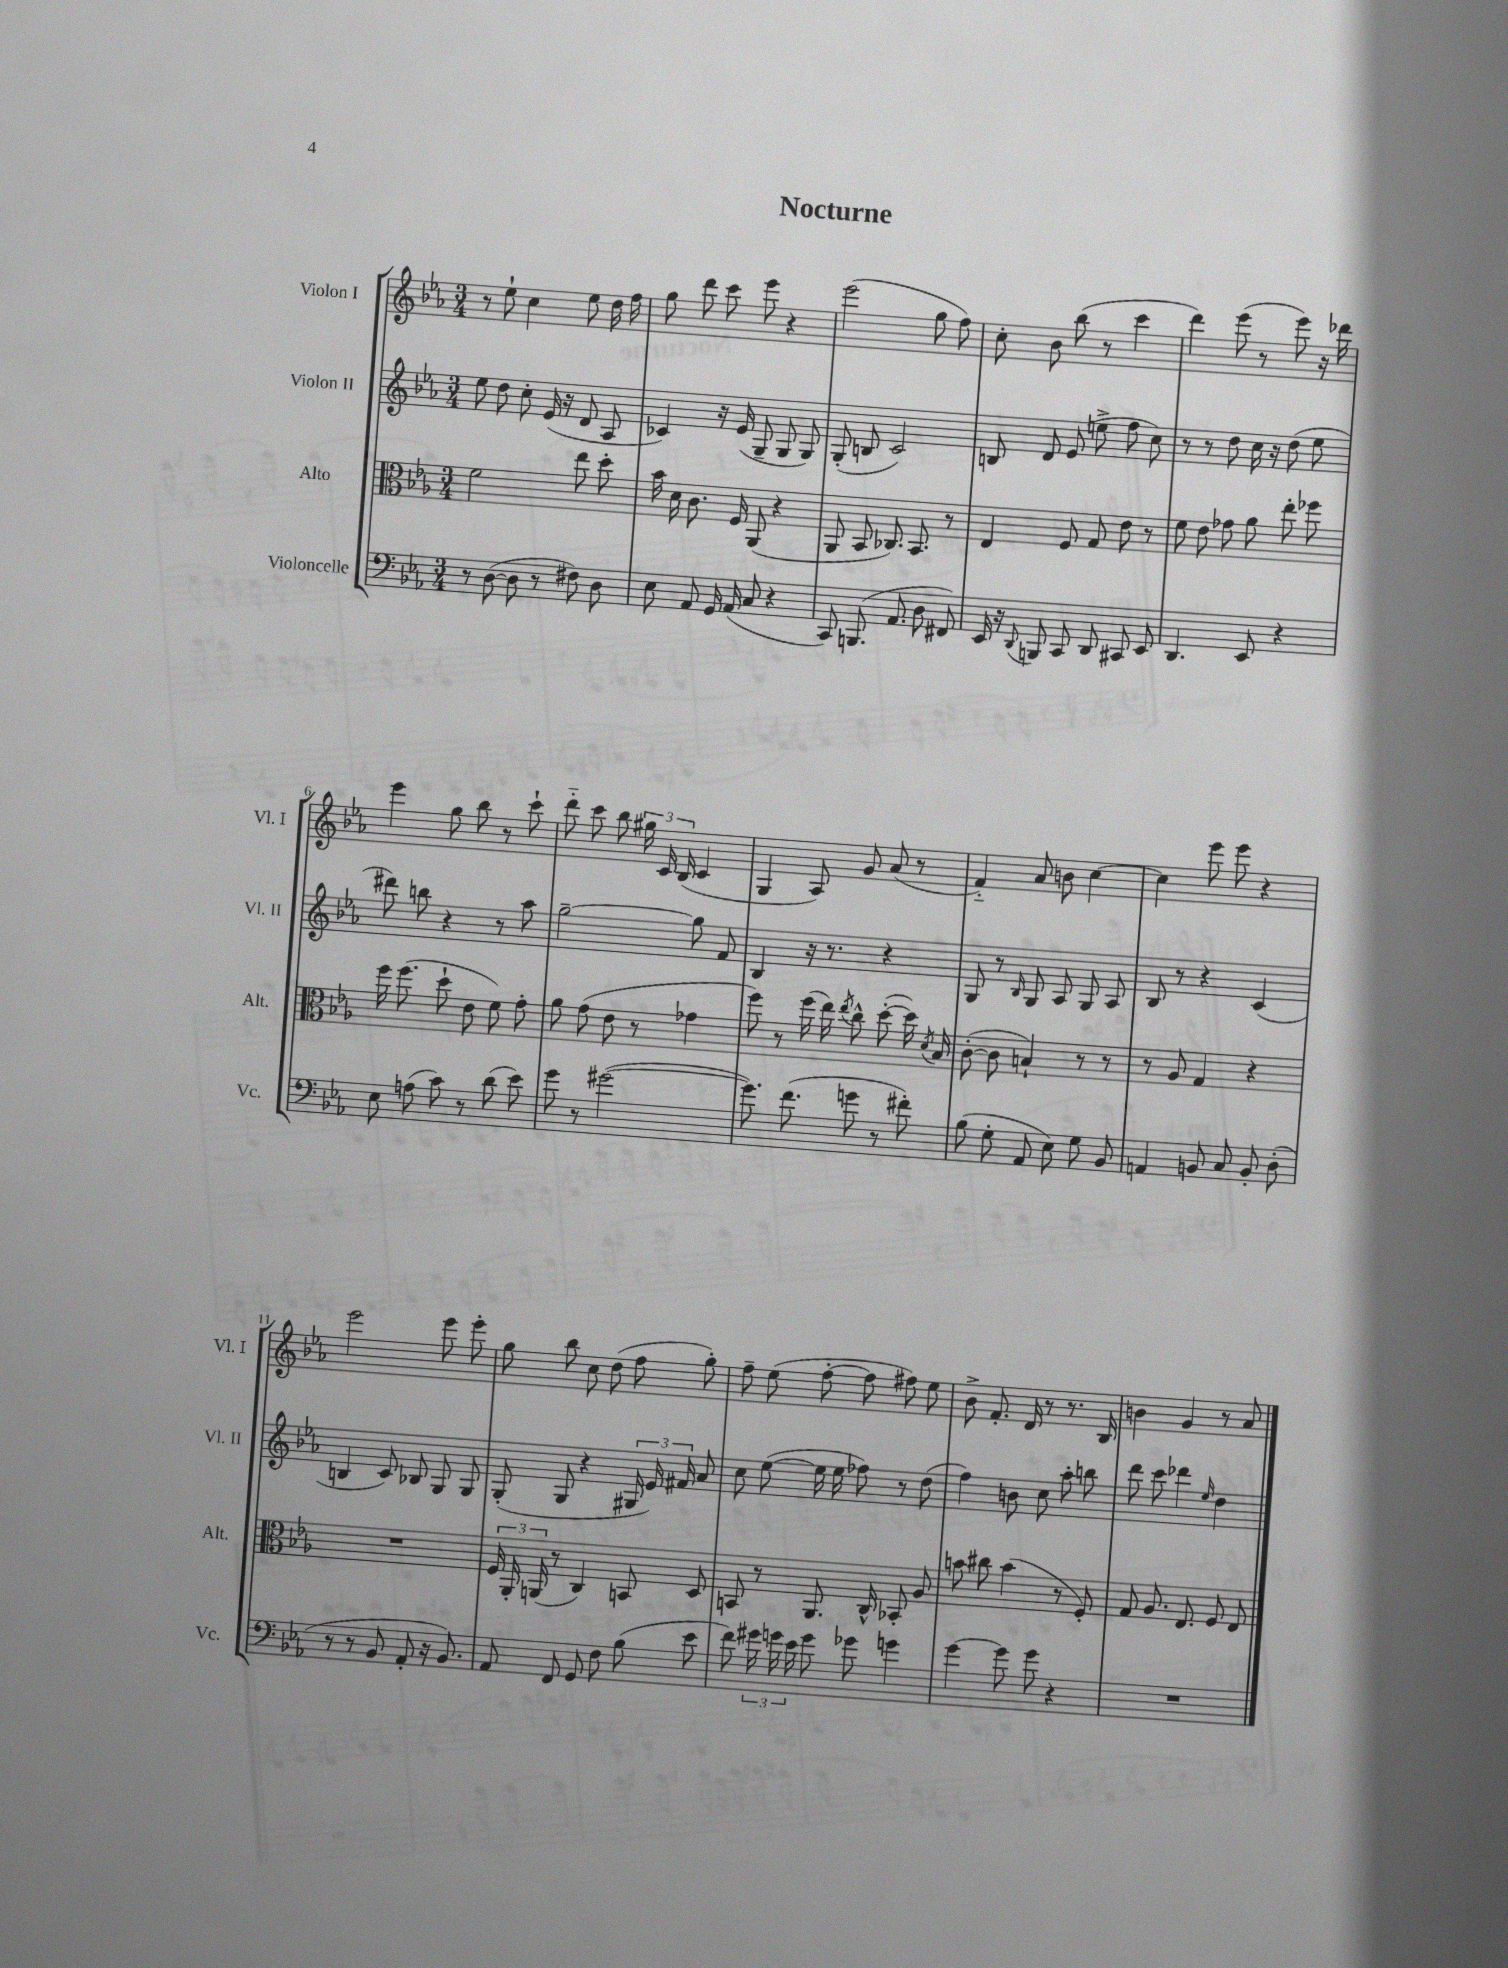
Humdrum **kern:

**kern	**kern	**kern	**kern
*part4	*part3	*part2	*part1
*staff4	*staff3	*staff2	*staff1
*I"Violoncelle	*I"Alto	*I"Violon II	*I"Violon I
*I'Vc.	*I'Alt.	*I'Vl. II	*I'Vl. I
*clefF4	*clefC3	*clefG2	*clefG2
*k[b-e-a-]	*k[b-e-a-]	*k[b-e-a-]	*k[b-e-a-]
*M3/4	*M3/4	*M3/4	*M3/4
=1	=1	=1	=1
8r	2f\	8ee-\	8r
([8D\	.	8dd\	8ee-`\
8D\]	.	8cc'\	4cc\
8r	.	(16e-/	.
.	.	16r	.
8F#X\)	8ee-\	8d/	8ee-\
8D\	8dd'\	8A-/	16dd\
.	.	.	16ff\
=2	=2	=2	=2
8E-\	16b-\	4c-X/)	8gg\
.	16d\	.	.
8AA-/	8.c\	.	8ddd\
16GG/	.	16r	8ccc\
(16AA-/	16F/	(16e-/	.
8C/	(8AA-/	8G~/	8eee-\
4r	4r	8G/	4r
.	.	8G/)	.
=3	=3	=3	=3
8CC/)	8AA-/	(8G'/	(2eee-\
(8.BBBn/	8BB-/	8Bn/	.
.	8.C-X/)	2c/)	.
8.AA-/	.	.	.
.	8.BB-/	.	.
8D\	.	.	8gg\
8FF#X/)	8r	.	8ff\)
=4	=4	=4	=4
16EE-/	4E-/	8Bn/	8cc'\
16r	.	.	.
8qqDD/	.	.	.
8BBBn/	.	8d/	8b-\
8CC/	8F/	(8e-/	(8bb-\
8DD/	8G/	8een^\	8r
8CC#X/	8e-\	8ff\	4ccc\
8EE-/	8r	8cc\)	.
=5	=5	=5	=5
4.DD/	8f\	8r	4ddd\)
.	8e-\	8r	.
.	8g-X\	8dd\	(8eee-\
8EE-/	8a-\	16cc\	8r
.	.	16r	.
4r	8ee-'\	(8dd\	8eee-\)
.	8ff-X\	8ee-\	16r
.	.	.	16ddd-X\
!!LO:LB:g=z
=6	=6	=6	=6
8E-\	16ff\	8ddd#X\)	4eee-\
.	(8.ff\	.	.
(8An\	.	8bbn\	.
8c\)	8dd`\	4r	8gg\
8r	8e-\	.	8bb-\
(8d\	8f\)	8r	8r
8e-\)	8g'\	8aa-\	8ccc`\
=7	=7	=7	=7
8g\	8a-\	[2gg~\	8ddd\
8r	(8g\	.	8ccc\
([2g#X\	8e-\	.	8bb-\
.	8r	.	24gg#X\
.	.	.	24c/
.	.	.	(24B-/
.	4g-X\	8gg\]	4c/
.	.	8f/	.
=8	=8	=8	=8
8.g#\])	8ff\)	4B-/	4G/
.	8r	.	.
(8.f\	.	.	.
.	(16ff\	16r	8A-/)
.	16ee-\)	8.r	.
.	8qee-/	.	.
8gn\	8cc^^\	.	8g/
8r	([8dd'\	4r	(8a-/
8f#X'\)	16dd\])	.	8r
.	8qd/	.	.
.	16B-/	.	.
=9	=9	=9	=9
(8B-\	([8c'\	8G/	4f/)
8G'\	8c\]	8r	.
.	.	16qqB-/	.
8AA-/	4Bn`/)	8G/	8a-/
8E-\)	.	8A-/	8bn\
8G\	8r	8G/	[4cc\
8BB-/	8r	8A-/	.
=10	=10	=10	=10
4AAn/	8r	8B-/	4cc\]
.	8A-/	8r	.
8BBn/	4G/	4r	8eee-\
8C/	.	.	8eee-\
8BB'/	4r	(4c/	4r
(8D'\	.	.	.
!!LO:LB:g=z
=11	=11	=11	=11
8r	2.r	4Bn/	2eee-\
8r	.	.	.
8BB-/	.	8c/)	.
8AA-'/	.	8B-X/	.
16r	.	8G/	8eee-\
8.BB-/)	.	.	.
.	.	8G/	8eee-'\
=12	=12	=12	=12
8AA-/	24F/	(8G'/	8gg\
.	24AA-'/	.	.
.	(24AAn/	.	.
8FF/	8r	8G/	8bb-\
8GG/	4C/)	4r	8cc\
8F\	.	.	(8dd\
(8B-\	8BBn/	24G#X/	8ff\
.	.	24e-/)	.
.	.	24f#X/	.
8e-\	8D/	8a-/	8gg'\)
=13	=13	=13	=13
8f\)	8BBn/	8cc\	8ff~\
24g#X\	8r	([8ee-\	(8ee-\
24gn\	.	.	.
24e-\	.	.	.
8g\	8.AA-/	16ee-\]	[8ff'\
.	.	16ee-\	.
8g-X\	.	8ff-X\)	8ff\]
.	16C^^/	.	.
4gn\	8BB-X'/	8r	8ff#X\)
.	8A-/	(8dd\	8ee-\
=14	=14	=14	=14
[4g\	8bn\	4ff\)	8b-^\
.	8cc#X\	.	8.f'/
8g\]	(4b\	8bn\	.
.	.	.	16d/
8g\	.	8cc\	8r
4r	8r	8aa-'\	8.r
.	8F'/)	8bbn\	.
.	.	.	16B-/
=15	=15	=15	=15
2.r	8G/	8ddd\	4bn\
.	8.A-/	8ccc\	.
.	.	4ddd-X\	4g/
.	8.E-/	.	.
.	.	16qqee-/	.
.	8F/	4dd\	8r
.	8E-/	.	8a-/
==	==	==	==
*-	*-	*-	*-
